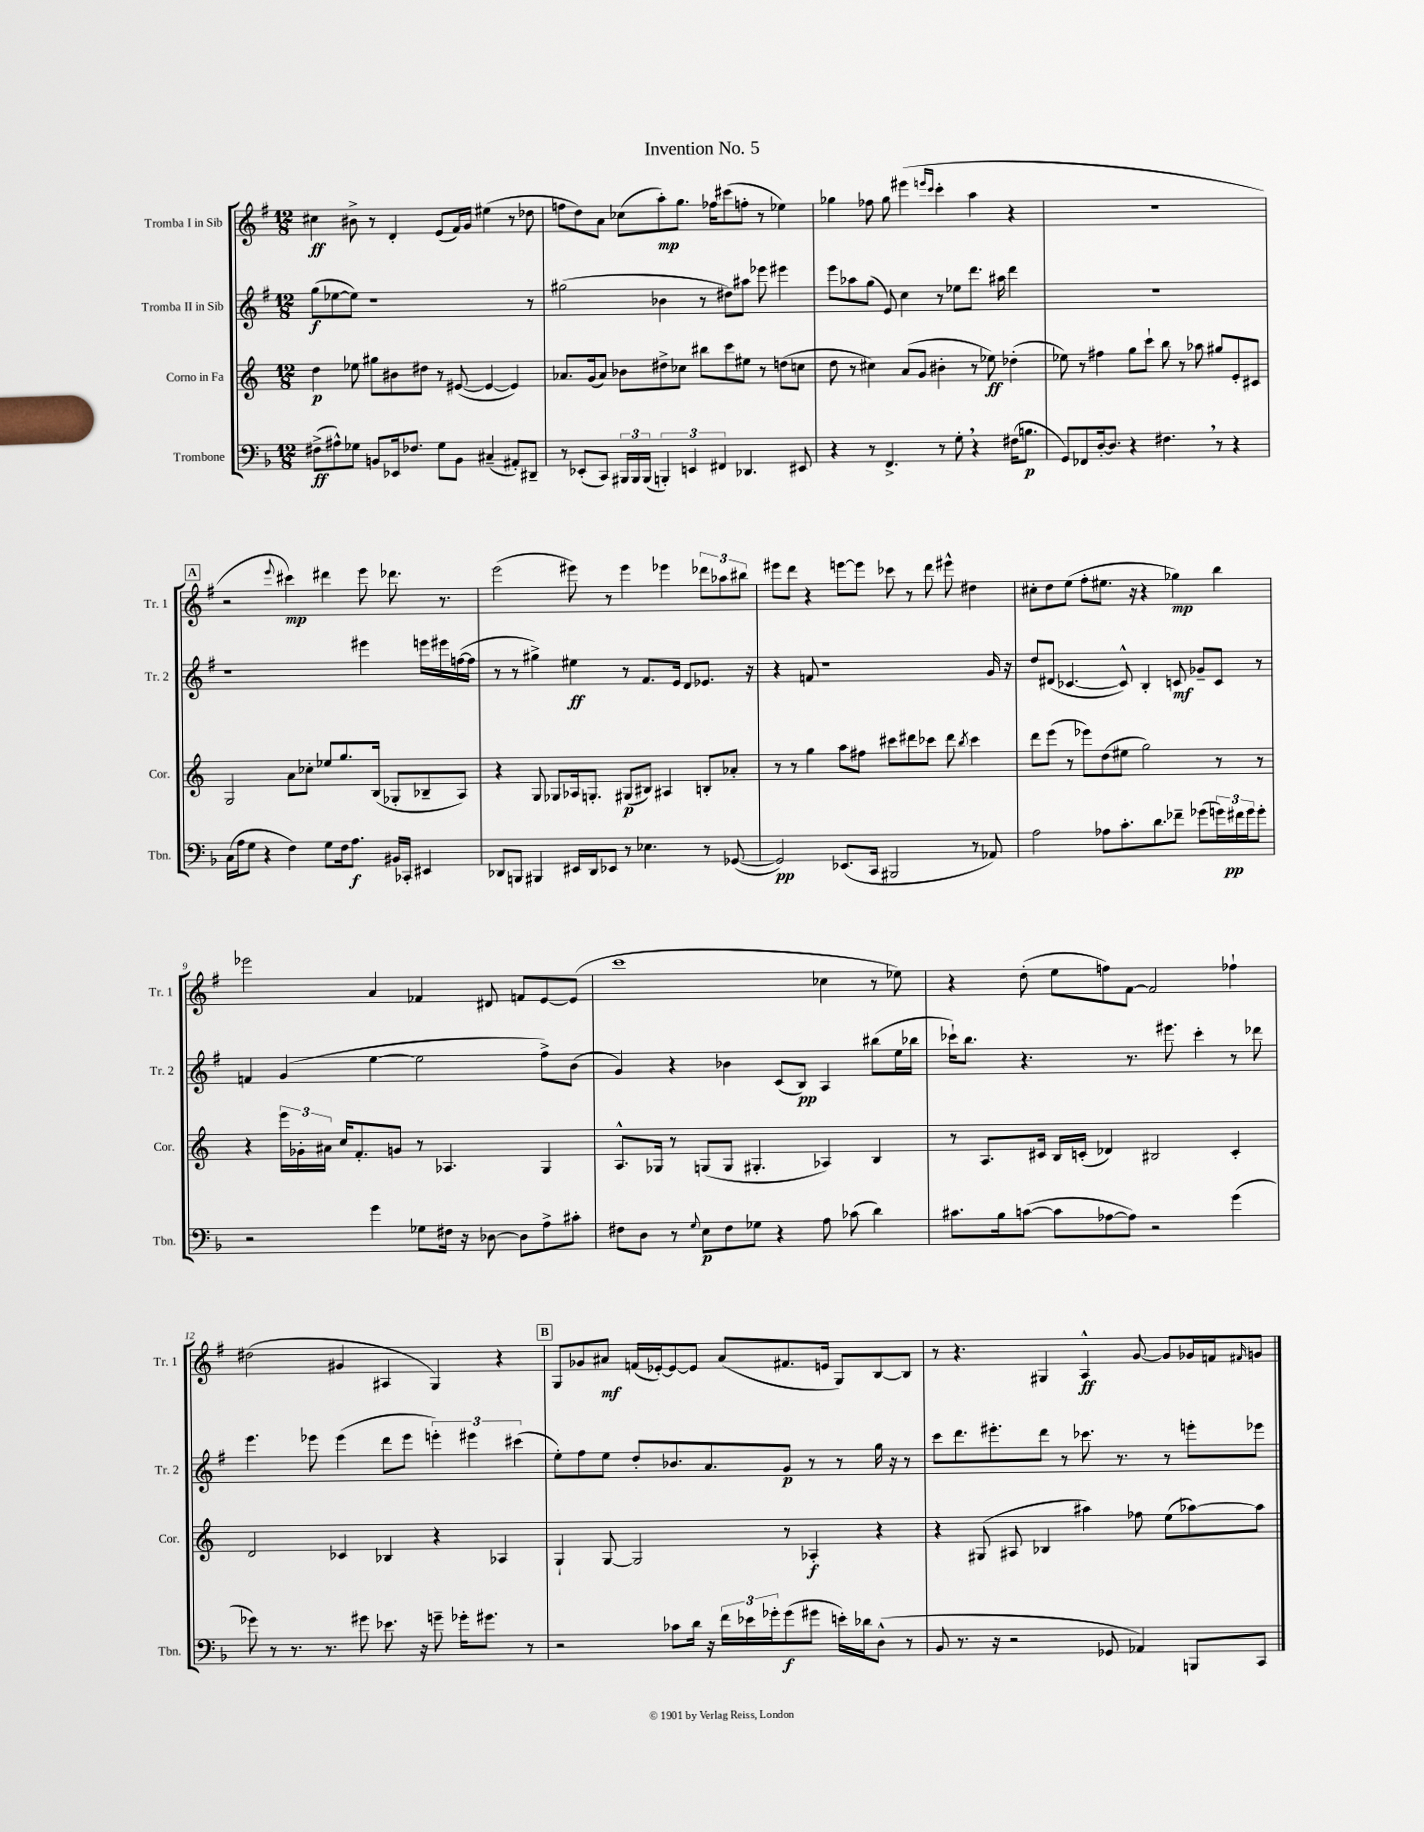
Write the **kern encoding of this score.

**kern	**kern	**kern	**kern
*staff4	*staff3	*staff2	*staff1
*clefF4	*clefG2	*clefG2	*clefG2
*k[b-]	*k[]	*k[f#]	*k[f#]
*M12/8	*M12/8	*M12/8	*M12/8
(8F#^	4dd	(8gg	4cc#
8A#^^)	.	[8ee-	.
8G-	8ee-	8ee-])	8b#^
8BB	8gg#	1r	8r
16EE-	8b#	.	4d'
8.F-	.	.	.
.	8dd#	.	.
8G-	8r	.	(8e
8BB	([8e#	.	16f#)
.	.	.	16g
(4C#~	4e#_	.	(4ee#
8AA#')	4e#])	.	8r
8DD#~	.	8r	8dd-
=	=	=	=
8r	8.a-	(2gg#	8ff
(8EE-'	.	.	8dd)
.	(16g	.	.
8CC)	8a-)	.	8a
24BBB#	8b-	.	(8cc-
24BBB#	.	.	.
(24BBB#	.	.	.
6BBB')	8dd#^	4b-	8aa')
.	8cc-	.	8.gg
6EE	.	.	.
.	8bb#	8r	.
.	.	.	16ff-
6FF#	.	.	.
.	8ccc	8dd#)	(8ccc#
4.DD-	8ee#	8aa#	8ff'
.	8r	8eee-	8r
.	(8dd	4eee#	4ee-)
8EE#	8cc	.	.
=	=	=	=
4r	8dd	8eee	4gg-
.	8r	8aa-	.
8r	4cc#)	(8gg	8ff-
4.FF^	.	8e)	8gg-
.	(8a	4cc	(4eee#
.	8g	.	.
.	.	.	16qqeee
.	.	.	16qqccc
8r	4b#'	8r	4ccc'
8G'	.	8ee-	.
4r	8r	8.ddd	4aa
.	8ee-)	.	.
.	.	16aa#	.
(16F#	(4dd-'	4ddd	4r
8.B	.	.	.
=	=	=	=
8GG)	8ee-)	1.r	1.r
8FF-	8r	.	.
[16D'	4ff#	.	.
8.D]	.	.	.
4r	8gg	.	.
.	8ccc`	.	.
4.F#	8bb	.	.
.	8r	.	.
.	8aa-	.	.
8r	8gg#	.	.
4r	8e'	.	.
.	8c#	.	.
=	=	=	=
(16C	2G	1r	2r
16A	.	.	.
8G	.	.	.
4r	.	.	.
.	.	.	8qqeee
4F)	8a	.	4ccc#)
.	8cc-'	.	.
8G	8ee-	.	4ddd#
16F	8.gg	.	.
8.A	.	.	.
.	.	4eee#	8eee
.	(16B	.	.
16BB#	8G-'	.	8.ddd-
16CC-'	.	.	.
4EE#	8B-~	16eee	.
.	.	16eee#	8.r
.	8A)	([16ff	.
.	.	16ff]	.
=	=	=	=
8DD-	4r	8r	(2eee
8BBB	.	8r	.
4BBB#	8G	4gg#^)	.
.	8G-	.	.
16EE#	16A-	4ee#	8eee#)
16DD-	8.G'	.	.
8EE-	.	.	8r
8r	(8G#	8r	4eee#
4.E-	8B#)	8.f#	.
.	4A#	.	4eee-
.	.	16e	.
.	.	8d	.
8r	8B'	8.e-	12ddd-
.	.	.	12aa-
([8GG-	8a-'	.	.
.	.	.	12bb#
.	.	16r	.
=	=	=	=
2GG-])	8r	4r	8eee#
.	8r	.	8ddd
.	4gg	8f	4r
.	.	1r	.
(8.EE-	8aa	.	[8eee
.	8ff#	.	8eee]
16CC	.	.	.
2BBB#	8ccc#	.	8ccc-
.	8ddd#	.	8r
.	8ccc-	.	8ddd
.	8ddd#	.	8eee#^^
.	8qbb	.	.
8r	4ccc-	.	4dd#
8AA-)	.	16g	.
.	.	16r	.
=	=	=	=
2A	8ddd	8dd	8cc#'
.	(8eee	(8d#	8dd
.	8r	[4.c-	(8ee
.	8eee-)	.	8ff#'
8A-	(8dd	.	8.ee#
8.c'	8ee#	8c-^^])	.
.	.	.	16r
.	2gg)	4B'	4r
8.d	.	.	.
8f-~	.	8c	4gg-)
(8g-	.	8g-~	.
24g)	8r	8c	4bb
24f#	.	.	.
24g	.	.	.
8g'	8r	8r	.
=	=	=	=
2r	4r	4f	2eee-
.	24eee	(4g	.
.	24g-'	.	.
.	24a#	.	.
.	16cc	.	.
.	8.f'	.	.
4g	.	[4ee	4a
.	8g	.	.
8G-	8r	2ee]	4f-
16F#	4.A-	.	.
16r	.	.	.
[8D-	.	.	8d#
8D-]	.	.	8f
8A^	4G	8ff#^)	[8e
8c#'	.	(8b	(8e]
=	=	=	=
8F#	8.A^^	4g)	1ccc
8D	.	.	.
.	16G-	.	.
8r	8r	4r	.
8qqG	.	.	.
8E	(8G	.	.
8F#	8G	4b-	.
8G-	4.G#'	.	.
4r	.	(8c	.
.	.	8B)	.
8A	4A-)	4A	4cc-
(8c-	.	.	.
4d)	4B	(8bb#	8r
.	.	16ee	8ee-)
.	.	16bb-	.
=	=	=	=
8.c#	8r	16ccc-`)	4r
.	.	8.bb	.
.	8.A	.	.
16B-	.	.	.
([8c	.	4.r	(8dd'
.	16c#	.	.
8c]	16B	.	8ee
.	(16c'	.	.
[8A-	4d-)	.	8ff)
8A-])	.	8.r	[8f#
2r	2B#	.	2f#]
.	.	8.eee#	.
.	.	4ccc-'	.
(4g	4c'	8r	4ff-`
.	.	8ddd-	.
=	=	=	=
8g-)	2d	4.eee	(2dd#
8r	.	.	.
8.r	.	.	.
.	.	8eee-	.
8.r	.	.	.
.	4c-	(4eee-	4g#
8g#	.	.	.
8.e-	4B-	8ddd	4A#
.	.	8eee-	.
16r	.	.	.
8g~	4r	6eee')	4G)
16g-'	.	.	.
.	.	6eee#	.
8.g#	.	.	.
.	4A-	.	4r
.	.	(6ccc#	.
8r	.	.	.
=	=	=	=
2r	4G`	8ee')	8G
.	.	8ff#	8g-
.	[8G	8ee	8a#
.	2G]	8dd'	(16f
.	.	.	[16e-')
8c-	.	8.b-	8e-_
16d	.	.	8e-]
16r	.	8.a	.
24f	.	.	(8a#
24e-	.	.	.
24g-'	.	.	.
(8g-	8r	8g	8.f#
8g#	4A-'	8r	.
.	.	.	16e
16e')	.	8r	8G)
16d-	.	.	.
(8D^^	4r	16gg	[8B
.	.	16r	.
8r	.	8r	8B]
=	=	=	=
8BB-	4r	8ccc	8r
8.r	.	8.ddd	4.r
.	(8G#	.	.
16r	.	8.eee#'	.
2r	8A#	.	.
.	4B-	8ddd	4G#
.	.	8r	.
.	4aa#)	8.ccc-	4A^^
8GG-	.	.	.
.	.	8.r	.
4AA-)	8ff-	.	[8g
.	(8ee	8r	8g]
8BBB	[8aa-)	8eee'	16g-
.	.	.	16f
.	.	.	16qqf#
8CC	8aa-]	8eee-	8g
==	==	==	==
*-	*-	*-	*-
